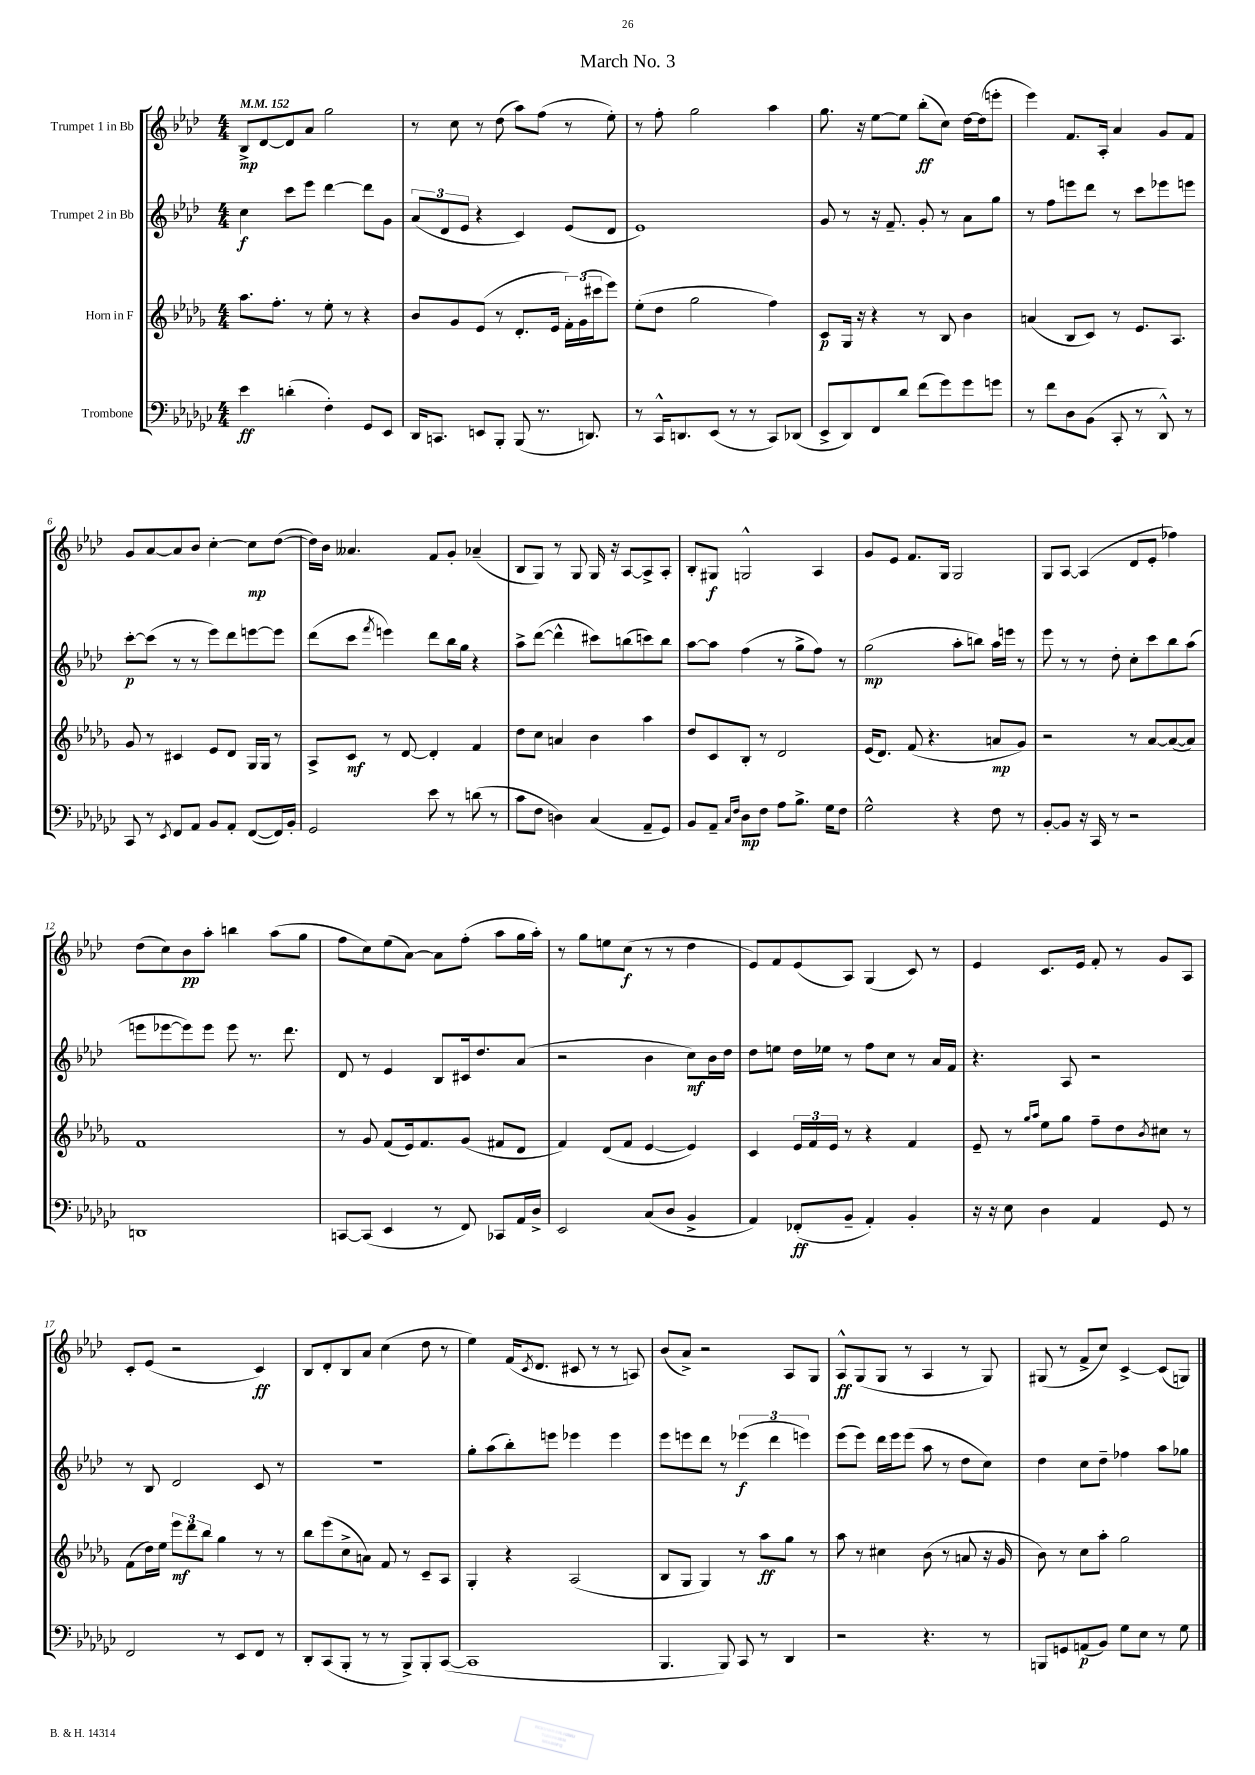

**kern	**kern	**kern	**kern
*staff4	*staff3	*staff2	*staff1
*clefF4	*clefG2	*clefG2	*clefG2
*k[b-e-a-d-g-c-]	*k[b-e-a-d-g-]	*k[b-e-a-d-]	*k[b-e-a-d-]
*M4/4	*M4/4	*M4/4	*M4/4
*MM152	*MM152	*MM152	*MM152
4e-\	8.aa-\L	4cc\	8B-^/L
.	.	.	[8d-/
.	8.ff'\J	.	.
(4d'\	.	8ccc\L	8d-/]
.	8r	8eee-\J	8a-/J
4F'\)	8ee-'\	[4ddd-\	2gg\
.	8r	.	.
8GG-/L	4r	8ddd-\]L	.
8EE-/J	.	8g\J	.
=	=	=	=
16DD-/LK	8b-/L	(12a-/L	8r
8.CC/J	.	.	.
.	.	12d-/	.
.	8g-/	.	8cc\
.	.	12e-/J	.
8EE/L	(8e-/J	4r	8r
8BBB-'/J	8r	.	(8dd-\
(8BBB-/	8.d-'/L	4c/)	8aa-\L)
8.r	.	.	(8ff\J
.	16e-/Jk	.	.
.	24f'\LL)	(8e-/L	8r
.	(24g-\	.	.
8.DD/)	.	.	.
.	24ccc#\J	.	.
.	8eee-\J)	8d-/J	8ee-'\)
=	=	=	=
8r	(8ee-'\L	1e-)	8r
16CC-^^/LK	8dd-\J	.	8ff'\
8.DD/	.	.	.
.	2gg-\	.	2gg\
(8EE-/J	.	.	.
8r	.	.	.
8r	.	.	.
8CC-/L)	4ff\)	.	4aa-\
(8DD-/J	.	.	.
=	=	=	=
8EE-^/L	8c/L	8g/	8.gg\
8DD-/)	16G-/Jk	8r	.
.	16r	.	16r
8FF/	4r	16r	[8ee-\L
.	.	8.f~/	.
8d-/J	.	.	8ee-\]J
(8f\L	8r	8g'/	(8bb-'\L
8g-\)	8B-/	8r	8cc\J)
8g-\	4b-\	8a-\L	[16dd-\LL
.	.	.	(16dd-\]J
8g\J	.	8gg\J	8eee'\J
=	=	=	=
8r	(4a/	8r	4eee-\)
8f\L	.	8ff\L	.
8D-\	8B-/L	8eee\	8.f/L
(8BB-\J	8c/J)	8ddd-\J	.
.	.	.	16A-'/Jk
8CC-'/	8r	8r	4a-/
8r	8.e-/L	8ccc\L	.
8DD-^^/)	.	8eee-\	8g/L
.	8.A-/J	.	.
8r	.	8eee\J	8f/J
=	=	=	=
8CC-/	8g-/	[8ccc'\L	8g/L
8r	8r	(8ccc\]J	[8a-/
8qEE-/	.	.	.
8FF/L	4c#/	8r	8a-/]
8AA-/J	.	8r	8b-/J
8BB-/L	8e-/L	8eee-\L)	[4cc'\
8AA-'/J	8d-/J	8ddd-\	.
([8FF/L	16G-/LL	[8eee\	8cc\]L
.	16G-/JJ	.	.
16FF/]L)	8r	8eee\]J	([8dd-\J
16BB-'/JJ	.	.	.
=	=	=	=
2GG-/	8A-^/L	(8ddd-\L	16dd-\]LL)
.	.	.	16b-\JJ
.	8c/J	8ccc\J	4.a--/
.	.	8qfff/	.
.	8r	4eee\)	.
.	[8d-/	.	.
8e-\	4d-'/]	8ddd-\L	8f/L
8r	.	16bb-\L	8g'/J
.	.	16gg\JJ	.
(8d\	4f/	4r	(4a-~/
8r	.	.	.
=	=	=	=
8c-\L	8dd-\L	8aa-^\L	8B-/L
8F\J	8cc\J	([8ddd-\J	8G/J)
4D\)	4a/	4ddd-^^\]	8r
.	.	.	8G/
(4C-/	4b-\	8ccc#\L)	16G/
.	.	.	16r
.	.	(8bb\	[8A-/L
8AA-~/L	4aa-\	8ccc\)	8A-^/]
8GG-/J)	.	8bb\J	8A-'/J
=	=	=	=
8BB-/L	8dd-/L	[8aa-\L	8B-'/L
8AA-~/J	8c/	8aa-\]J	8G#/J
16qqC-/LL	.	.	.
16qqF/JJ	.	.	.
8D-\L	8B-'/J	(4ff\	2G^^/
8F\J	8r	.	.
8A-\L	2d-/	8r	.
8.B-^\J	.	8gg^\L	.
.	.	8ff\J)	4A-/
16G-\LK	.	.	.
8F\J	.	8r	.
=	=	=	=
2G-^^\	(16e-/LK	(2gg\	8g/L
.	8.d-/J)	.	.
.	.	.	8e-/J
.	(8f/	.	8.f/L
.	4.r	.	.
.	.	.	16G/Jk
4r	.	8aa-'\L	2G/
.	.	8bb\J)	.
8F\	8a/L	16aa-\LL	.
.	.	16eee\JJ	.
8r	8g-/J)	8r	.
=	=	=	=
[8BB-'/L	2r	8eee-\	8G/L
8BB-/]J	.	8r	[8A-/J
16r	.	8r	(4A-/]
16CC-/	.	.	.
8r	.	8dd-'\	.
2r	8r	8cc'\L	8d-/L
.	[8a-/L	8ccc\	8e-'/J
.	(8a-/_	8bb-\	4ff-\)
.	8a-/]J)	(8aa-\J	.
=	=	=	=
1DD	1f	8eee\L	(8dd-\L
.	.	[8eee-\	8cc\)
.	.	8eee-\])	8b-\
.	.	8eee-\J	8aa-'\J
.	.	8eee-\	4bb\
.	.	8.r	.
.	.	.	(8aa-\L
.	.	8.ddd-\	.
.	.	.	8gg\J
=	=	=	=
[8CC/L	8r	8d-/	8ff\L
(8CC/]J	8g-/	8r	8cc\)
4EE-/	(8f/L	4e-/	(8ee-\
.	16e-/k)	.	[8a-\J)
.	8.f/	.	.
8r	.	8B-/L	8a-\]L
8FF/)	(8g-/J	16c#/k	(8ff'\J
.	.	8.dd-/	.
8CC-/L	8f#/L	.	8aa-\L
16AA-/L	8d-/J	(8a-/J	16gg\L
16D-^/JJ	.	.	16aa-'\JJ)
=	=	=	=
2EE-/	4f/)	2r	8r
.	.	.	8gg\L
.	(8d-/L	.	8ee\
.	8f/J	.	(8cc\J
(8C-/L	[4e-/	4b-\	8r
8D-/J	.	.	8r
4BB-^/	4e-/])	8cc\L)	4dd-\
.	.	16b-\L	.
.	.	16dd-\JJ	.
=	=	=	=
4AA-/)	4c/	8dd-\L	8e-/L)
.	.	8ee\J	8f/
(8FF-'/L	24e-/LL	16dd-\LL	(8e-/
.	24f/	.	.
.	.	16ee-\JJ	.
.	24e-/JJ	.	.
8BB-~/J	8r	8r	8A-/J)
4AA-'/)	4r	8ff\L	(4G/
.	.	8cc\J	.
4BB-'/	4f/	8r	8c/)
.	.	16a-/LL	8r
.	.	16f/JJ	.
=	=	=	=
16r	8e-~/	4.r	4e-/
16r	.	.	.
8E-\	8r	.	.
.	16qqgg-/LL	.	.
.	16qqaa-/JJ	.	.
4D-\	8ee-\L	.	8.c/L
.	8gg-\J	8A-/	.
.	.	.	16e-/Jk
4AA-/	8ff~\L	2r	8f'/
.	8dd-\	.	8r
.	8qb-/	.	.
8GG-/	8cc#\J	.	8g/L
8r	8r	.	8A-/J
=	=	=	=
2FF/	(8f\L	8r	8c'/L
.	16dd-\L)	8B-/	(8e-/J
.	16ee-\JJ	.	.
.	12eee-\L	2d-/	2r
.	12ddd-\	.	.
.	12bb-\J	.	.
8r	4gg-\	.	.
8EE-/L	.	.	.
8FF/J	8r	8c/	4c/)
8r	8r	8r	.
=	=	=	=
8DD-'/L	8bb-\L	1r	8B-/L
(8CC-/	(8eee-\	.	8d-'/
8BBB-'/J	8cc^\	.	8B-/
8r	8a\J)	.	8a-/J
8r	8f/	.	(4cc\
8BBB-^/L)	8r	.	.
8BBB-'/	8c~/L	.	8dd-\
([8CC-/J	8A-/J	.	8r
=	=	=	=
1CC-]	4G-'/	8gg'\L	4ee-\)
.	.	(8aa-\	.
.	4r	8bb-'\)	(16f/LK
.	.	.	8qc/
.	.	.	8.d-/J
.	.	8eee\J	.
.	(2A-/	4eee-\	8c#/
.	.	.	8r
.	.	4eee-\	8r
.	.	.	8A/)
=	=	=	=
4.BBB-/	8B-/L	8eee-\L	(8b-/L
.	8G-/J	8eee\	8a-^/J)
.	4G-/)	8ddd-\J	2r
8BBB-/)	.	8r	.
8CC-/	8r	(6eee-\	.
8r	8aa-\L	.	.
.	.	6ddd-\	.
4DD-/	8gg-\J	.	8A-/L
.	.	6eee\)	.
.	8r	.	8G/J
=	=	=	=
2r	8aa-\	(8eee-\L	8A-^^/L
.	8r	8eee-\J)	(8G/
.	4cc#\	16ddd-\LL	8G/J
.	.	16eee-\J	.
.	.	(8eee-\J	8r
4.r	(8b-\	8aa-\	4A-/
.	8r	8r	.
.	8a/	8dd-\L	8r
8r	16r	8cc\J)	8G/)
.	16g-/	.	.
=	=	=	=
8BBB/L	8b-\)	4dd-\	(8G#/
8GG/	8r	.	8r
(8AA/	8cc\L	8cc\L	8f^/L
8BB-/J)	8aa-'\J	8dd-~\J	8cc/J)
8G-\L	2gg-\	4ff-\	[4c^/
8E-\J	.	.	.
8r	.	8aa-\L	(8c/]L
8G-\	.	8gg-\J	8G/J)
==	==	==	==
*-	*-	*-	*-
